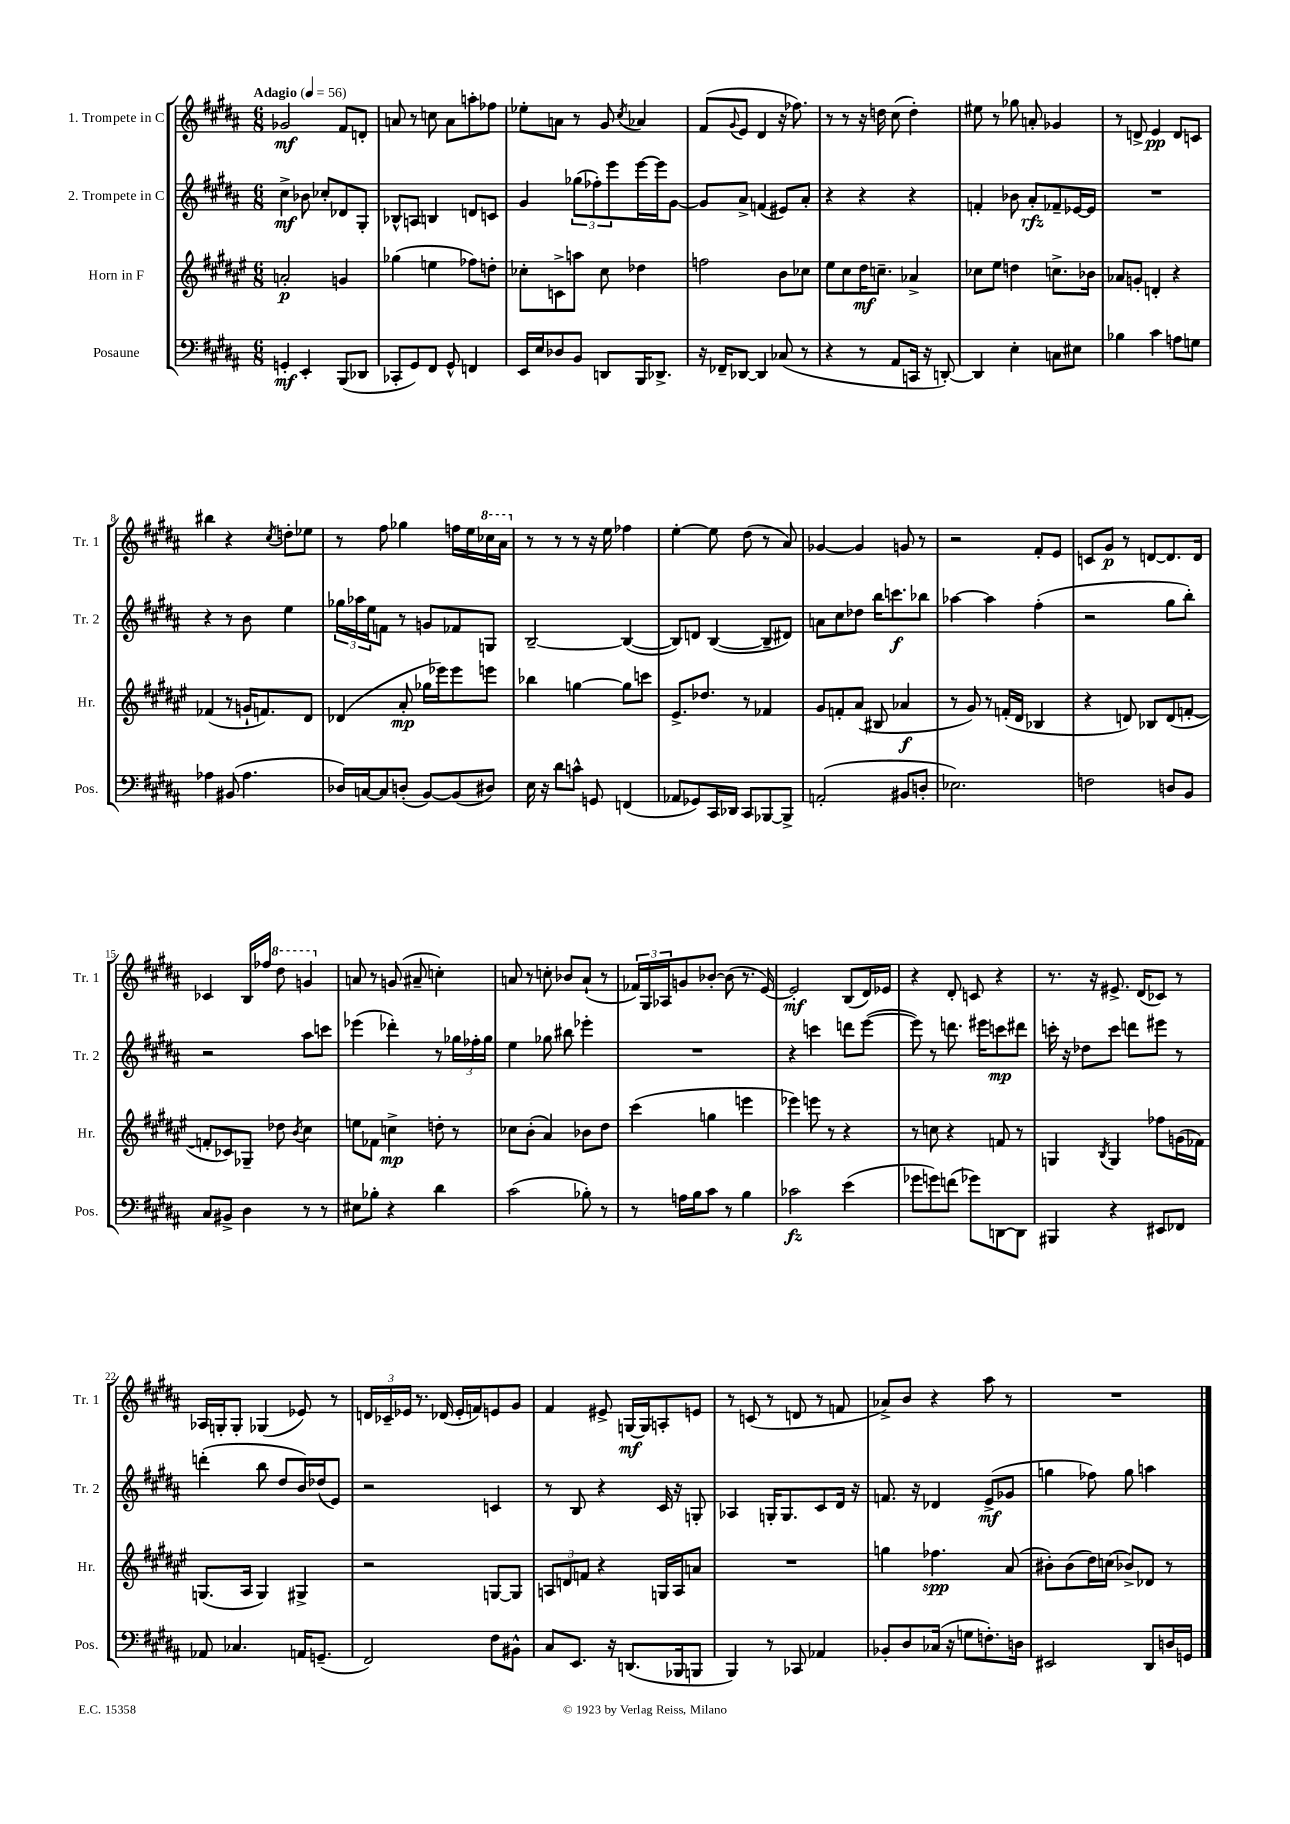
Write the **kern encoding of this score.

**kern	**kern	**kern	**kern
*staff4	*staff3	*staff2	*staff1
*clefF4	*clefG2	*clefG2	*clefG2
*k[f#c#g#d#a#]	*k[f#c#g#d#a#e#]	*k[f#c#g#d#a#]	*k[f#c#g#d#a#]
*M6/8	*M6/8	*M6/8	*M6/8
*MM56	*MM56	*MM56	*MM56
4GG'/	2a'/	4cc#^\	2g-/
4EE'/	.	8b-\	.
.	.	8cc-'/L	.
(8BBB/L	4g/	8d-/	8f#/L
8DD-/J	.	8G#'/J	8d'/J
=	=	=	=
8CC-'/L	(4gg-\	8B-^^/L	8a/
8GG#/)	.	8A/J	8r
8FF#/J	4ee\	4B/	8cc\
8GG#^^/	.	.	8a\L
4FF/	8ff-\L)	8d/L	8aa'\
.	8dd'\J	8c/J	8ff-\J
=	=	=	=
16EE/LL	8cc-'\L	4g#/	8ee-'\L
16E/J	.	.	.
8D-/	8c^\	.	8a\J
8BB/J	8aa\J	(12gg-\L	8r
.	.	12ff-'\)	.
8DD/L	8cc-\	.	8g#/
.	.	12eee\	.
.	.	.	8qcc#/
16BBB/K	4dd-\	[16eee\L	4a-/
8.DD-^/J	.	16eee\]J	.
.	.	[8g#\J	.
=	=	=	=
16r	2ff\	8g#/]L	(8f#/L
16FF-~/LK	.	.	.
.	.	.	8qqg#/
[8DD-/J	.	8a#^/J	8e/J
4DD-/]	.	(4f/	4d#/
(8C-/	8b\L	8e#/L)	16r
.	.	.	8.ff-\)
8r	8cc-\J	8a#'/J	.
=	=	=	=
4r	8ee#\L	4r	8r
.	8cc#\	.	8r
8r	16dd#\K	4r	16r
.	8.cc~\J	.	16dd\
8AA#/L	.	.	(8cc#\
16CC/Jk	4a-^/	4r	4dd'\)
16r	.	.	.
[8DD'/)	.	.	.
=	=	=	=
4DD/]	8cc-\L	4f'/	8ee#\
.	8ee#\J	.	8r
4E'\	4dd\	8b-\	8gg-\
.	.	8a#'/L	8a'/
8C\L	8.cc^\L	8f-~/	4g-/
8E#\J	.	[16e-/L	.
.	16b-\Jk	16e-/]JJ	.
=	=	=	=
4B-\	8a-/L	2.r	8r
.	8g'/J	.	8d^/
4c#\	4d'/	.	4e/
8A\L	4r	.	8d/L
8G\J	.	.	8c/J
=	=	=	=
4A-\	(4f-/	4r	4bb#\
(8BB#/	8r	8r	4r
4.A-\	16g`/LK	8b\	.
.	8.f/)	.	.
.	.	.	8qcc#/
.	.	4ee\	8dd'\L
.	8d#/J	.	8ee-\J
=	=	=	=
16D-/LL)	(4d-/	24gg-\LL	8r
.	.	24aa-\	.
[16C/J	.	.	.
.	.	24ee\J	.
8C/]	.	8f\J	8ff#\
(8D'/J	8a#'/	8r	4gg-\
[8BB/L)	16gg-\LL	8g/L	.
.	16eee-\J)	.	.
(8BB/]	8eee-\	8f-/	16ff\LL
.	.	.	16ee\
8D#/J)	8eee\J	8G/J	16ccc-\
.	.	.	16aa#\JJ
=	=	=	=
16E\	4bb-\	[2B~/	8r
16r	.	.	.
8d#\L	.	.	8r
8c^^\J	[4gg\	.	8r
8GG/	.	.	16r
.	.	.	16ee\
(4FF/	8gg\]L	(4B/_	4ff-\
.	8ccc\J	.	.
=	=	=	=
8AA-/L	8.e#^/L	8B/]L)	[4ee'\
8GG-/)	.	8d/J	.
.	8.dd-/J	.	.
16CC#/L	.	([4B/	8ee\]
16DD-/JJ	.	.	.
8CC#/L	8r	.	(8dd#\
[8BBB-/	4f-/	8B~/]L	8r
8BBB-^/]J	.	8d#/J)	8a#/)
=	=	=	=
(2AA'/	8g#/L	8a\L	[4g-/
.	8f'/	8cc#\	.
.	(8a#/J	8dd-\J	4g-/]
.	8B#/	16bb\LK	.
.	.	8.ccc\	.
8BB#/L	4a-/	.	8g/
8D'/J	.	8bb-\J	8r
=	=	=	=
2.E-\)	8r	[4aa-\	2r
.	8g#/)	.	.
.	8r	4aa-\]	.
.	(16f'/LL	.	.
.	16d#/JJ	.	.
.	4B-/	(4ff#'\	8f#'/L
.	.	.	8e/J
=	=	=	=
2F\	4r	2r	8c/L
.	.	.	8g#/J
.	8d/)	.	8r
.	8B-/L	.	[8d/L
8D/L	(8d/	8gg#\L	8.d/]
8BB/J	[8f'/J	8bb'\J)	.
.	.	.	16d/Jk
=	=	=	=
8C#/L	8f'/]L	2r	4c-/
8BB#^/J	8c-/)	.	.
4D#\	8G-~/J	.	16B/LL
.	.	.	16ff-/JJ
.	8dd-\	.	8ddd#\
.	8qb/	.	.
8r	4cc#\	8aa#\L	4gg/
8r	.	8ccc\J	.
=	=	=	=
8E#\L	8ee\L	(4eee-\	8a/
8B-'\J	8f-\J	.	8r
4r	4cc^\	4ddd-'\)	(8g/
.	.	.	8a#~/
4d#\	8dd'\	8r	4cc'\)
.	8r	24gg-\LL	.
.	.	24ff-'\	.
.	.	24gg-\JJ	.
=	=	=	=
(2c#\	8cc-\L	4ee\	8a/
.	(8b'\J	.	8r
.	4a#/)	8gg-\	8cc'\
.	.	8bb#\	8b-/L
8B-'\)	8b-\L	4eee-'\	(8a`/J
8r	8dd#\J	.	8r
=	=	=	=
8r	(4ccc#\	2.r	24f-/LL)
.	.	.	24G#/
.	.	.	24A-/J
16A\LL	.	.	8g/
16B\J	.	.	.
8c#\J	4gg\	.	[8b-'/J
8r	.	.	(8b-\]
4B\	4eee\	.	8.r
.	.	.	[16e/)
=	=	=	=
2c-\	4eee-\)	4r	2e'/]
.	8eee\	4ccc\	.
.	8r	.	.
(4e\	4r	8ddd\L	(8B/L
.	.	([8eee\J	16d#/L)
.	.	.	16e-/JJ
=	=	=	=
8g-\L	8r	8eee\])	4r
8g\)	8cc\	8r	.
(8f\J	4r	8.ddd\	8d#'/
8g-\L)	.	.	8c/
.	.	16eee#\LK	.
[8DD\	8f/	8ccc\	4r
8DD\]J	8r	8ddd#\J	.
=	=	=	=
4BBB#/	4G/	16ccc'\	8.r
.	.	16r	.
.	.	8dd-\L	.
.	.	.	16r
.	8qB/	.	.
4r	4G/	8ccc\J	8.e#^/
.	.	8ddd\L	.
.	.	.	(16d#/LK
8EE#/L	8ff-\L	8eee#\J	8c-/J)
8FF-/J	(16g\L	8r	8r
.	16f-\JJ)	.	.
=	=	=	=
8AA-/	(8.G/L	(4ddd'\	16A-/LL
.	.	.	16G'/J
4.C-/	.	.	8G'/J
.	16A#/Jk	.	.
.	4G/)	8bb\	(4G-/
.	.	8dd#/L	.
16AA/LK	4G#^/	16b/L)	8e-/)
(8.GG~/J	.	(16dd-/J	.
.	.	8e/J)	8r
=	=	=	=
2FF#/)	2r	2r	24d/LL
.	.	.	24c-~/
.	.	.	24e-/JJ
.	.	.	8.r
.	.	.	(16d-/
.	.	.	16e-'/LL
.	.	.	16f/J)
8F#\L	[8G/L	4c/	8e/
8BB#^^\J	8G/]J	.	8g#/J
=	=	=	=
8C#/L	12A/L	8r	4f#/
.	12d/	.	.
8.EE/J	.	8B/	.
.	12f/J	.	.
.	4r	4r	8e#^/
16r	.	.	.
(8.DD/L	.	.	[16G/LL
.	.	.	16G/]J
.	16G/LL	16c#/	8A'/
16BBB-/k	16A/J	16r	.
8BBB/J	8a/J	8G'/	8e/J
=	=	=	=
4BBB/)	2.r	4A-/	8r
.	.	.	(8c/
8r	.	16G'/LK	8r
.	.	8.G/	.
8CC-/	.	.	8d/
4AA-/	.	8c#/	8r
.	.	16d#/Jk	8f/
.	.	16r	.
=	=	=	=
8BB-'/L	4gg\	8.f/	8a-^/L)
8D#/	.	.	8b/J
.	.	16r	.
(16C-/Jk	4.ff-\	4d-/	4r
16r	.	.	.
8G\L	.	.	.
8.F'\)	.	(8e^/L	8aa#\
.	(8a#/	8g-/J	8r
16D\Jk	.	.	.
=	=	=	=
2EE#/	8b#'\L)	4gg\	2.r
.	(8b#\	.	.
.	16dd#\L)	8ff-\)	.
.	(16cc\JJ	.	.
.	8b-^/L)	8gg\	.
8DD#/L	8d-/J	4aa\	.
16D/L	8r	.	.
16GG/JJ	.	.	.
==	==	==	==
*-	*-	*-	*-
